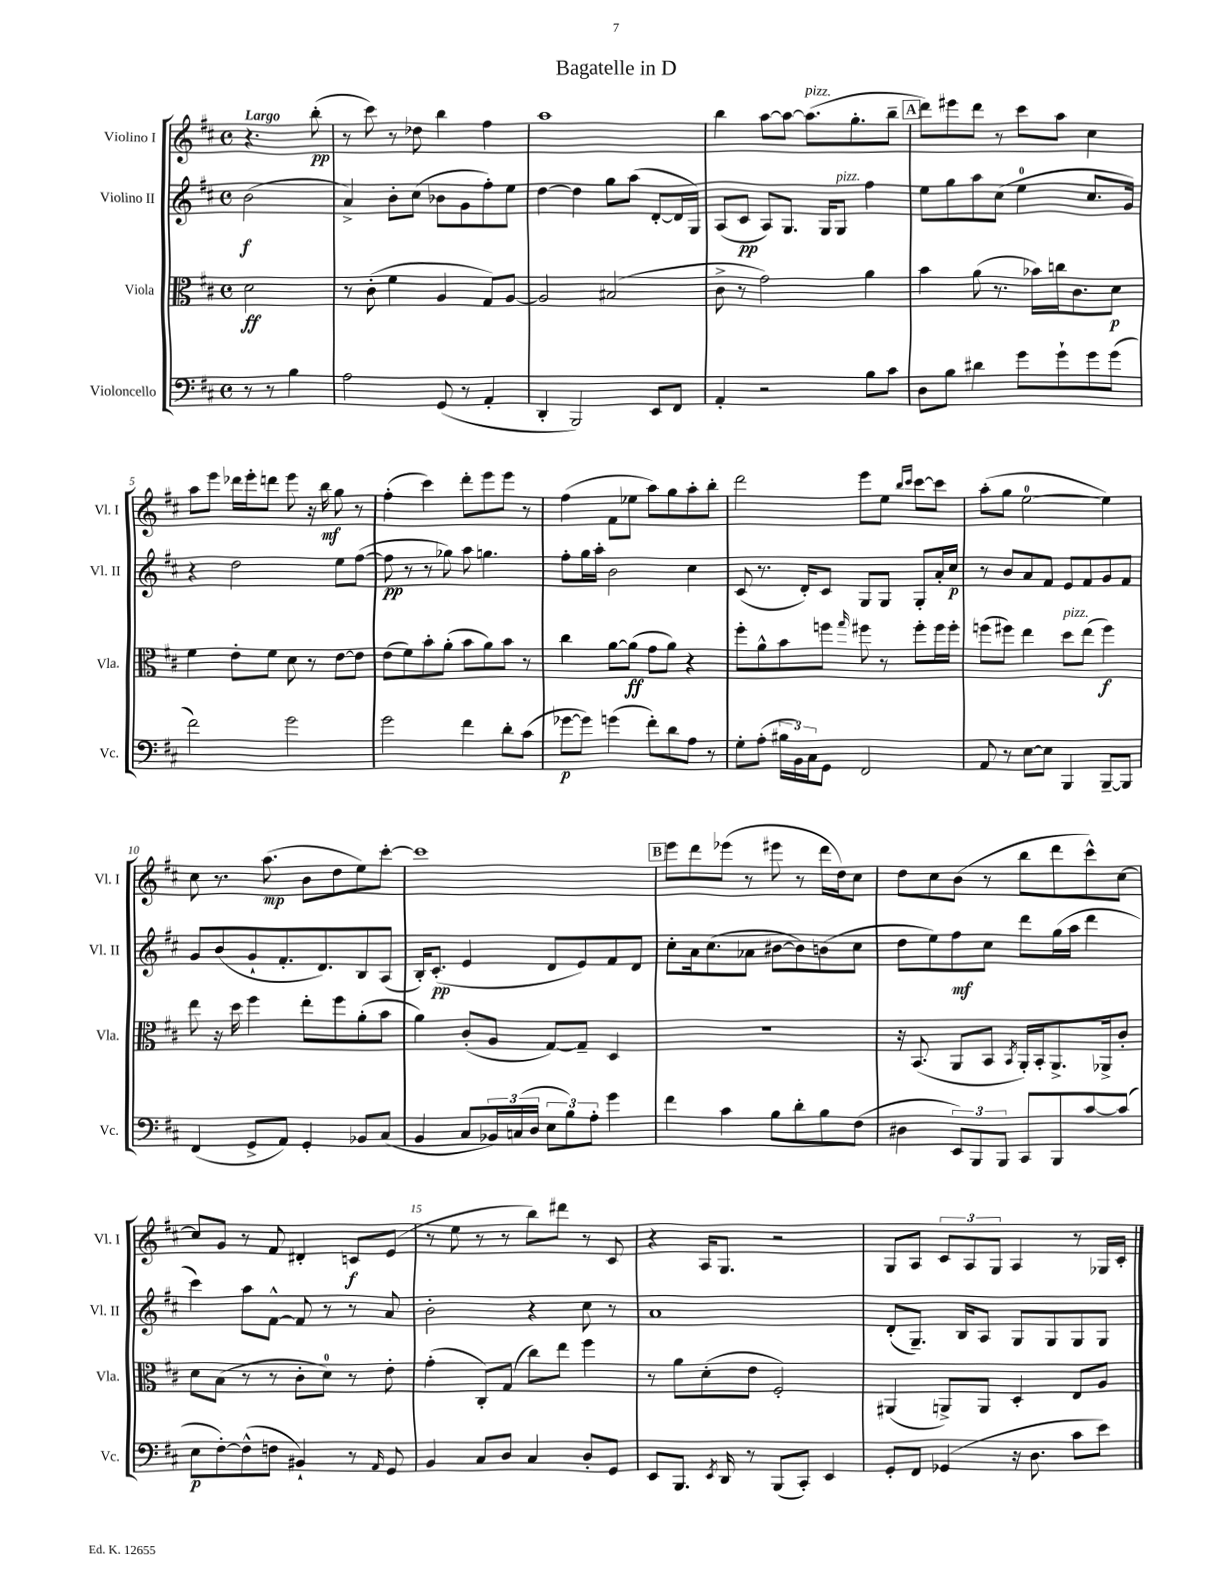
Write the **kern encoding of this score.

**kern	**kern	**kern	**kern
*staff4	*staff3	*staff2	*staff1
*clefF4	*clefC3	*clefG2	*clefG2
*k[f#c#]	*k[f#c#]	*k[f#c#]	*k[f#c#]
*M4/4	*M4/4	*M4/4	*M4/4
*met(c)	*met(c)	*met(c)	*met(c)
8r	2d	(2b	4.r
8r	.	.	.
4B	.	.	.
.	.	.	(8bb'
=	=	=	=
2A	8r	4a^)	8r
.	(8c#'	.	8ccc#)
.	4f#	8b'	8r
.	.	(8cc#	8dd-
(8GG	4A	8b-	4bb
8r	.	8g	.
4AA'	8G)	8ff#')	4ff#
.	[8A	8ee	.
=	=	=	=
4DD'	2A]	[4dd	1aa
2BBB)	.	4dd]	.
.	(2B#	8gg	.
.	.	(8aa	.
8EE	.	[8d'	.
8FF#	.	16d]	.
.	.	16G)	.
=	=	=	=
4AA'	8c#^	(8A	4bb
.	8r	8c#	.
2r	2g)	8A)	[8aa
.	.	8.G	8aa_
.	.	.	(8.aa]
.	.	16G	.
.	.	8G	.
.	.	.	8.gg'
8B	4a	4ff#	.
8c#	.	.	8bb~
=	=	=	=
8D	4b	8ee	8ddd)
8B	.	8gg	8eee#
4d#	(8a	8aa	8ddd
.	8.r	(8cc#	8r
8g	.	4ee	8ccc#
.	16b-)	.	.
8g`	16cc	.	8aa
.	8.c#	.	.
8g	.	8.cc#	4cc#
(8g	8d	.	.
.	.	16g)	.
=	=	=	=
2f#)	4f#	4r	8aa
.	.	.	8eee
.	8e'	2dd	16ddd-
.	.	.	16eee'
.	8f#	.	8ddd
2g	8d	.	8eee
.	8r	.	16r
.	.	.	16bb
.	[8e	8ee	8gg
.	8e]	([8ff#	8r
=	=	=	=
2g	(8e	8ff#]	(4ff#'
.	8f#)	8r	.
.	8b'	8r	4ccc#)
.	(8a'	8gg-)	.
4f#	8b	8aa	8ddd'
.	8a)	4.gg	8eee
8d'	8b	.	8eee
(8c#	8r	.	8r
=	=	=	=
[8g-	4cc#	8ff#'	(4ff#
8g-])	.	16gg	.
.	.	16aa'	.
(4g	[8a	2b	8f#
.	(8a]	.	8ee-
8f#')	8g	.	8aa)
8d	8a)	.	8gg
8A	4r	4cc#	8aa'
8r	.	.	8bb'
=	=	=	=
8G'	8ff#'	(8c#	2ddd
(8A'	8a^^	8.r	.
24B#	8b	.	.
24BB)	.	.	.
.	.	16d')	.
24C#	.	.	.
8GG	8ff	8c#	.
.	16qqgg	.	.
2FF#	8ff#	8G	8eee
.	8r	8G	8ee
.	.	.	16qqbb
.	.	.	16qqccc#
.	8ff#'	8G'	[8ccc#
.	16ff#	16a'	8ccc#]
.	16ff#'	16cc#	.
=	=	=	=
8AA	(8ff	8r	(8aa'
8r	8ff#)	8b	8gg
[8E	4ee	8a	[2ee
8E]	.	8f#	.
4BBB	8dd	8e	.
.	(8ee	8f#	.
[8BBB~	4ff#)	8g	4ee])
8BBB]	.	8f#	.
=	=	=	=
(4FF#	8ee	8g	8cc#
.	16r	(8b	8.r
.	16dd	.	.
8GG^	4ff#	8g`	.
.	.	.	(8.aa
8AA)	.	8.f#'	.
4GG'	8ee'	.	8b
.	.	8.d)	.
.	8ff#	.	8dd
8BB-	(8a'	8B	8ee)
(8C#	8b	(8A	[8ccc#'
=	=	=	=
4BB	4a)	16B')	1ccc#]
.	.	(8.c#'	.
8C#	(8c#'	4e	.
24BB-)	8A	.	.
(24C	.	.	.
24D	.	.	.
12E	[8G)	8d	.
12B)	.	.	.
.	8G~]	8e)	.
12A'	.	.	.
4g	4D	8f#	.
.	.	8d	.
=	=	=	=
4f#	1r	8cc#'	8eee
.	.	16a	8ddd
.	.	(8.cc#	.
4c#	.	.	(8eee-
.	.	8a-	8r
8B	.	[8b#	8eee#
8d'	.	8b#])	8r
8B	.	(8b	16ddd
.	.	.	16dd)
(8F#	.	8cc#	8cc#
=	=	=	=
4D#	16r	8dd	8dd
.	(8.BB	.	.
.	.	8ee)	8cc#
12EE)	8AA	8ff#	(8b
12BBB	.	.	.
.	8BB	8cc#	8r
12BBB	.	.	.
.	8qBB	.	.
8CC#	16AA')	8ddd	8bb
.	16BB'	.	.
8BBB	8.AA^	(16gg	8ddd
.	.	16aa	.
[8c#	.	4ddd	8ccc#^^)
.	16AA-^	.	.
(8c#]	8c#'	.	[8cc#
=	=	=	=
8E	8d	4ccc#)	8cc#]
[8F#')	(8B	.	8g
(8F#^^]	8r	8aa	8r
8F	8r	[8f#^^	8f#
4BB#`)	8c#'	8f#]	4d#'
.	8d)	8r	.
8r	8r	8r	8c
16qqAA	.	.	.
8GG	8e'	8a	(8e
=	=	=	=
4BB	(4g'	2b'	8r
.	.	.	8ee
8C#	8C#')	.	8r
8D	(8G	.	8r
4C#	8cc#)	4r	8bb)
.	8ee	.	8ddd#
8D'	4ff#	8cc#	8r
8GG	.	8r	8c#
=	=	=	=
8EE	8r	1a	4r
8.BBB	8a	.	.
.	(8d'	.	16A
8qEE	.	.	.
16DD	.	.	8.G
8r	8e	.	.
(8BBB	2F#')	.	2r
8CC#')	.	.	.
4EE	.	.	.
=	=	=	=
8GG'	(4AA#	(8d'	8G
8FF#	.	8.G~)	8A
(4GG-	8AA^)	.	12c#
.	.	16B	.
.	.	.	12A
.	8AA	8A	.
.	.	.	12G
16r	4D'	8G	4A
8.D	.	.	.
.	.	8G	.
8c#	8E	8G	8r
8e)	8A	8G	16G-
.	.	.	16c#'
==	==	==	==
*-	*-	*-	*-
